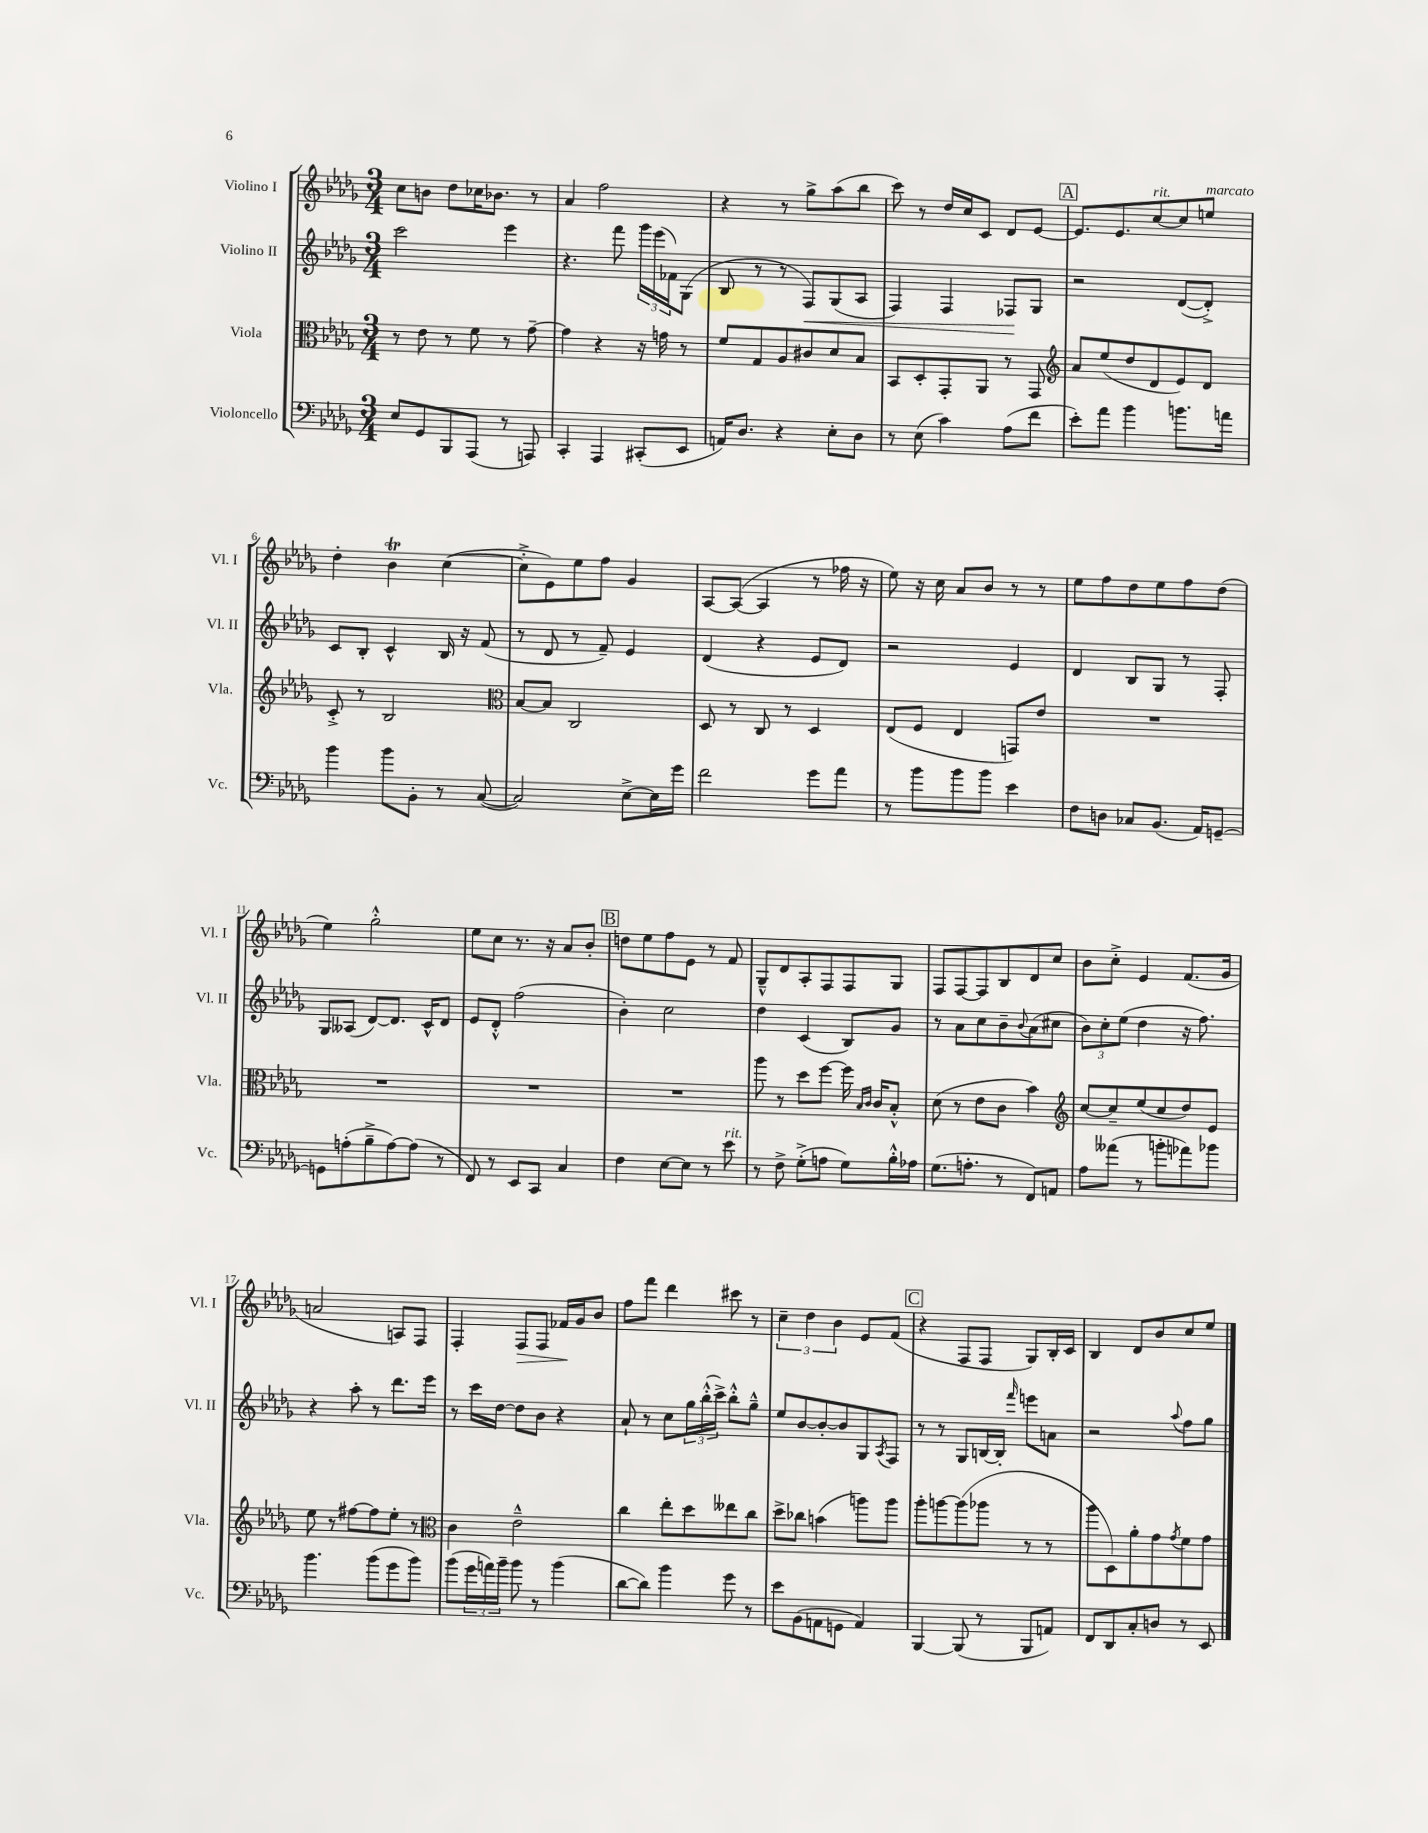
<<
\new StaffGroup <<
\new Staff = "s0" \with { instrumentName = "Violino I" shortInstrumentName = "Vl. I" } {
    \clef treble \key des \major \numericTimeSignature \time 3/4
    c''8 b'8 des''8 ces''16 bes'8. r8 |
    aes'4 f''2 |
    r4 r8 ges''8-> aes''8( bes''8 |
    c'''8) r8 des''16 c''16 c'8 des'8 ees'8~ |
    \mark \markup { \box "A" } ees'8. ees'8. c''8~^\markup { \italic "rit." } c''8 e''8^\markup { \italic "marcato" } |
    des''4-. bes'4\trill c''4~( |
    c''8-.-> ees'8) ees''8 f''8 ges'4 |
    aes8~ aes8~( aes4 r8 fes''16 r16 |
    ees''8) r16 c''16 aes'8 bes'8 r8 r8 |
    ees''8 f''8 des''8 ees''8 f''8 des''8( |
    ees''4) ges''2-.-^ |
    ees''8 c''8 r8. r16 aes'8 bes'8-. |
    \mark \markup { \box "B" } d''8 ees''8 f''8 ees'8 r8 f'8 |
    ges8---^ des'8 aes8-. f8 f8 ges8 |
    f8 f8~ f8 bes8 des'8 c''8 |
    bes'8 c''8-.-> ees'4 f'8.( ges'16 |
    a'2 a8) f8 |
    f4-. f8\> f8 fes'16\! ges'16 bes'8 |
    f''8 f'''8 des'''4 cis'''8 r8 |
    \tuplet 3/2 { c''4-- des''4 bes'4 } ees'8 f'8( |
    \mark \markup { \box "C" } r4 f8 f8 ges8) bes16-. c'16 |
    bes4 des'8 bes'8 c''8 ees''8 \bar "|." |
}
\new Staff = "s1" \with { instrumentName = "Violino II" shortInstrumentName = "Vl. II" } {
    \clef treble \key des \major \numericTimeSignature \time 3/4
    c'''2 ees'''4 |
    r4. f'''8 \tuplet 3/2 { ges'''16 ees'''16( fes'16) } ges8( |
    bes8 r8 r8 f8\<) ges8( aes8 |
    f4) f4 fes8\! ges8 |
    \mark \markup { \box "A" } r2 des'8~( des'8-.->) |
    c'8 bes8-. c'4-^ bes16 r16 f'8( |
    r8 des'8 r8 f'8--) ees'4 |
    des'4( r4 ees'8 des'8) |
    r2 ees'4 |
    des'4 bes8 ges8 r8 f8-. |
    ges8 aeses8( des'8~) des'8. c'16-^ des'8 |
    ees'8 des'8-.-^ f''2( |
    \mark \markup { \box "B" } bes'4-.) c''2 |
    des''4 c'4( bes8) ges'8 |
    r8 aes'8 c''8 bes'8-- \appoggiatura { bes'8 } aes'8( cis''8 |
    \tuplet 3/2 { bes'8) c''8-. ees''8( } des''4 r16 f''8.) |
    r4 aes''8-. r8 des'''8. ees'''16 |
    r8 c'''16 des''16~ des''8 bes'8 r4 |
    aes'8-! r8 c''8 \tuplet 3/2 { ges''16 bes''16-.-^( c'''16->) } bes''8-.-^ ges''8---^ |
    ees''8 bes'8~ bes'8~-. bes'8 ges8 \acciaccatura { aes8 } f8 |
    \mark \markup { \box "C" } r8 r8 ges8 b16~ b16-. \grace { f'''16 } e'''8 a'8 |
    r2 \appoggiatura { aes''8 } f''8 ges''8 \bar "|." |
}
\new Staff = "s2" \with { instrumentName = "Viola" shortInstrumentName = "Vla." } {
    \clef alto \key des \major \numericTimeSignature \time 3/4
    r8 ees'8 r8 f'8 r8 ges'8~-- |
    ges'4 r4 r16 g'16 r8 |
    f'8 ges8 aes8 cis'8 des'8 bes8 |
    bes,8 des8-. ges,8-. aes,8 r8 ges,8 |
    \mark \markup { \box "A" } \clef treble aes'8 ees''8( des''8 des'8 ees'8) des'8 |
    c'8-.-> r8 bes2 |
    \clef alto bes8~ bes8 c2 |
    des8 r8 c8 r8 des4 |
    ees8( f8 ees4 g,8) ees'8 |
    R2. |
    R2. |
    R2. |
    \mark \markup { \box "B" } R2. |
    aes''8 r8 des''8 f''8~ f''16 \grace { bes16 c'16 } c'16 bes8-.-^ |
    des'8( r8 ees'8 c'8 bes'4) |
    \clef treble c''8~ c''8-- ees''8( c''8 des''8) ees'8 |
    ees''8 r8 fis''8~ fis''8 ees''8-. r8 |
    \clef alto c'4 ees'2---^ |
    c''4 ees''8-. des''8 eeses''8 c''8 |
    des''8-> ces''8 b'4( a''8) a''8 |
    \mark \markup { \box "C" } aes''8-. a''8~ a''8( aes''8 r8 r8 |
    aes''8 des8) aes'8-. ges'8 \acciaccatura { ges'8 } f'8 ges'8 \bar "|." |
}
\new Staff = "s3" \with { instrumentName = "Violoncello" shortInstrumentName = "Vc." } {
    \clef bass \key des \major \numericTimeSignature \time 3/4
    ees8 ges,8 bes,,8 aes,,8( r8 a,,8) |
    c,4-. aes,,4 cis,8-.( ees,8 |
    a,16) des8. r4 ees8-. des8 |
    r8 ees8( c'4) aes8( f'8 |
    \mark \markup { \box "A" } ees'8-.) aes'8 bes'4 b'8. a'16 |
    bes'4 bes'8 bes,8-. r8 c8~( |
    c2) ees8~-> ees16 ges'16 |
    f'2 ges'8 aes'8 |
    r8 bes'8 bes'8 bes'8 ees'4 |
    f8 d8 ces8 bes,8.( aes,16) g,8~-- |
    g,8 a8-.( bes8---> a8~) a8( r8 |
    f,8) r8 ees,8 c,8 c4 |
    \mark \markup { \box "B" } f4 ees8~ ees8 r8 ees'8^\markup { \italic "rit." } |
    r8 f8-> ges8-.->( a8 ges8) bes16-.-^ aes16 |
    ges8.( a8.-. r8 f,8) a,8 |
    aes8 aeses'8( r8 b'8-. aes'8) bes'8 |
    bes'4. bes'8( ges'8 bes'8) |
    bes'8( \tuplet 3/2 { ges'16 a'16) bes'16-- } bes'8 r8 bes'4( |
    des'8~ des'8) bes'4 ges'8 r8 |
    ees'8 bes,8( a,8 g,8 a,4) |
    \mark \markup { \box "C" } bes,,4~ bes,,8( r8 bes,,8 a,8) |
    f,8 des,8 c8-. d8 r8 ees,8 \bar "|." |
}
>>
>>
